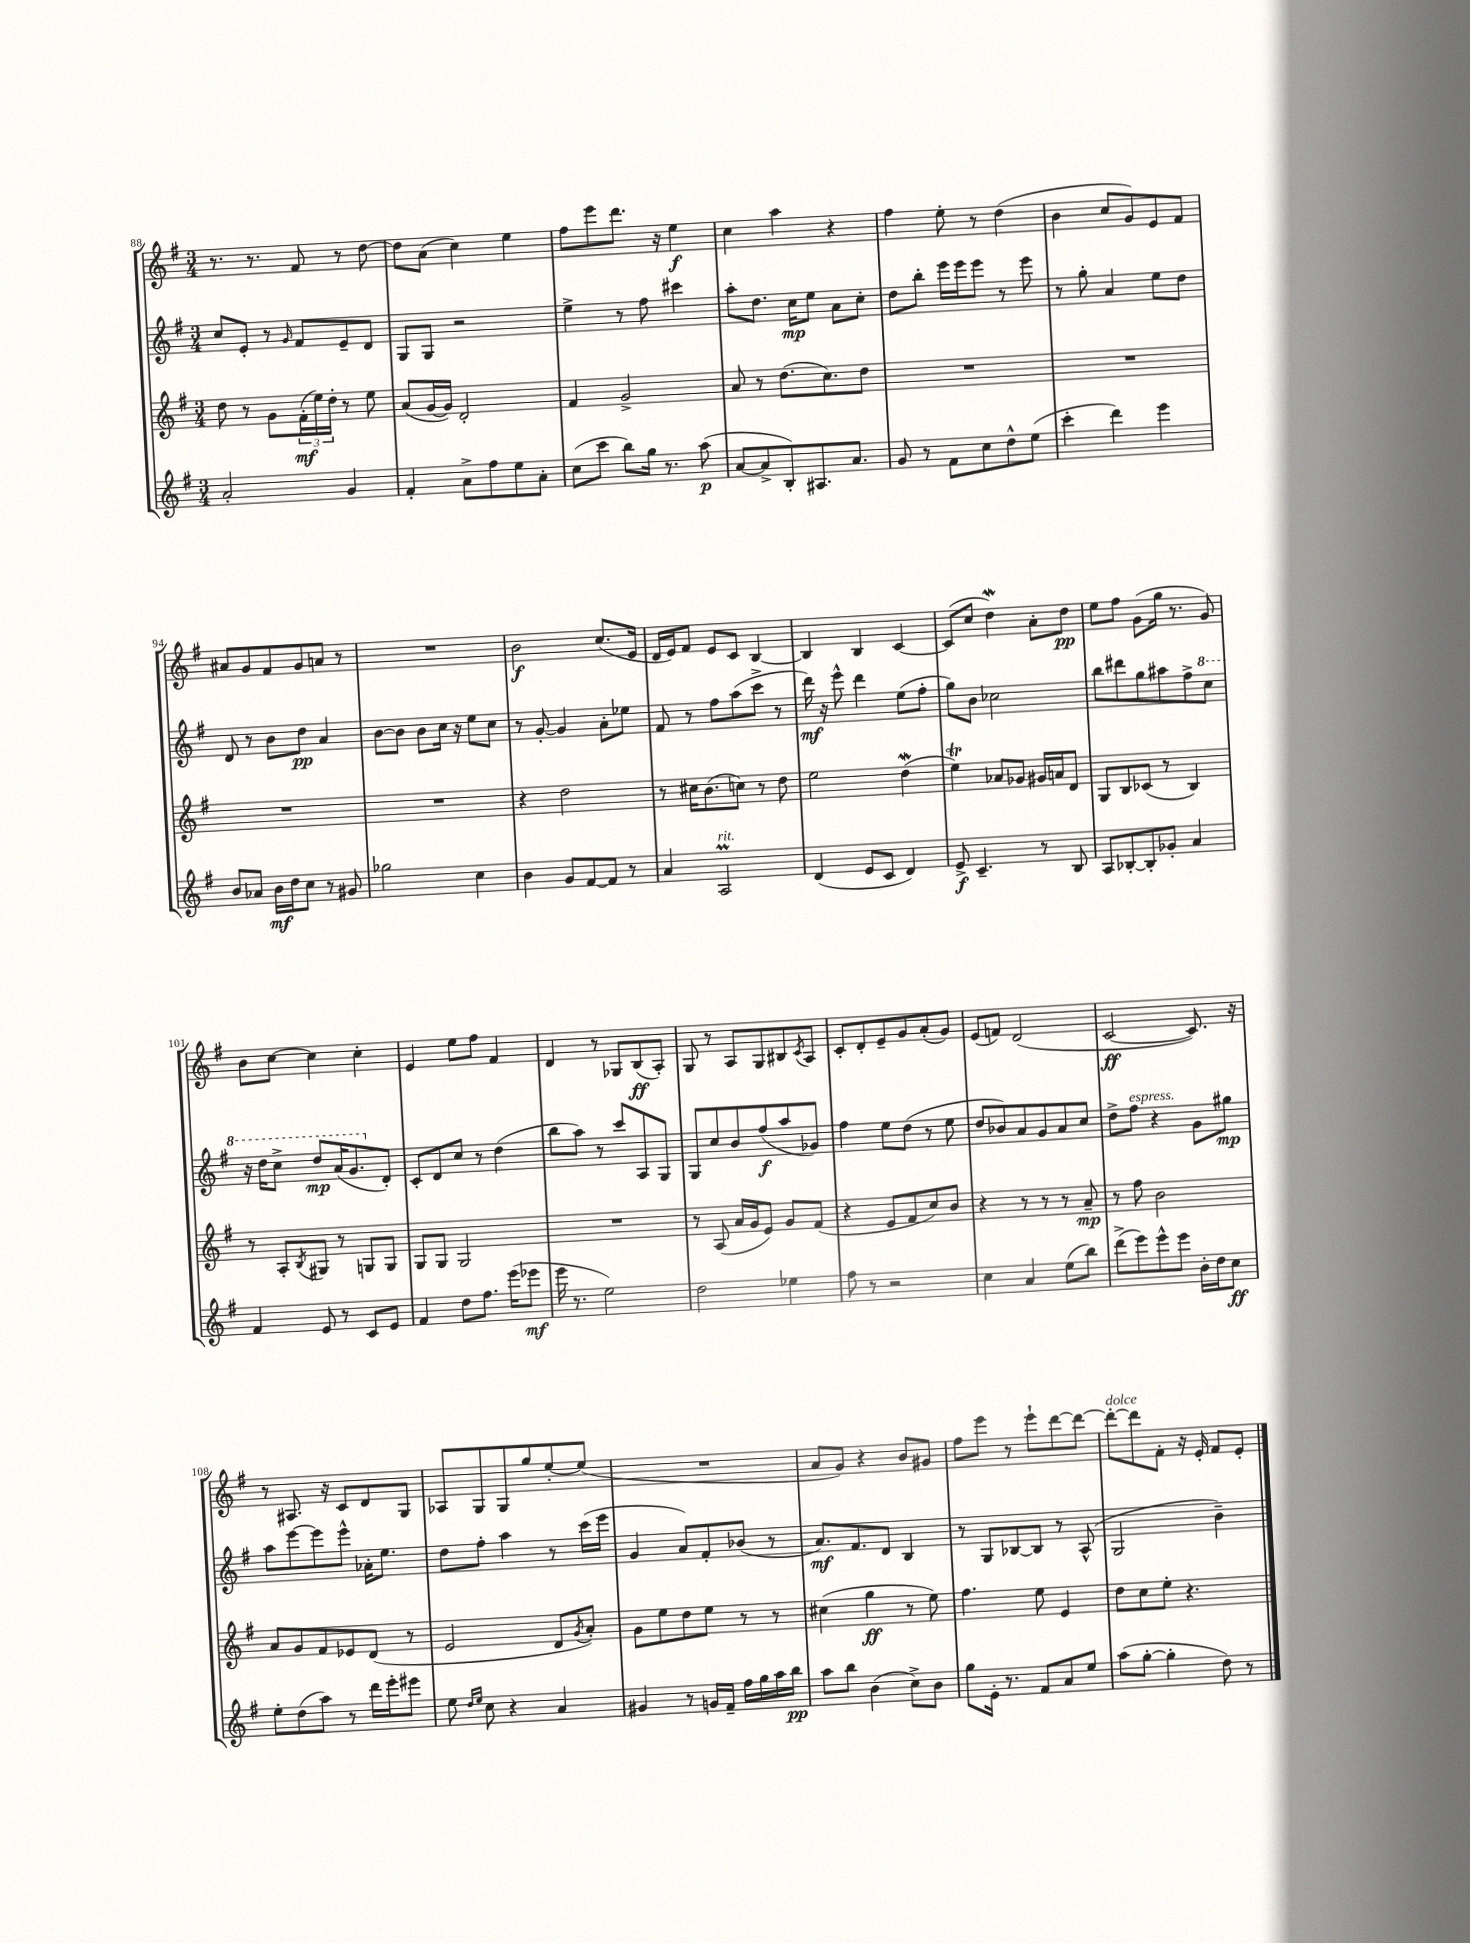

**kern	**dynam	**kern	**dynam	**kern	**dynam	**kern	**dynam
*part4	*part4	*part3	*part3	*part2	*part2	*part1	*part1
*staff4	*staff4	*staff3	*staff3	*staff2	*staff2	*staff1	*staff1
*clefG2	*	*clefG2	*	*clefG2	*	*clefG2	*
*k[f#]	*	*k[f#]	*	*k[f#]	*	*k[f#]	*
*M3/4	*	*M3/4	*	*M3/4	*	*M3/4	*
=88	=88	=88	=88	=88	=88	=88	=88
2a'/	.	8dd\	.	8cc/L	.	8.r	.
.	.	8r	.	8e'/J	.	.	.
.	.	.	.	.	.	8.r	.
.	.	8g\L	.	8r	.	.	.
.	.	.	.	16qqg/	.	.	.
.	.	(24f#'\L	mf	8f#/L	.	8f#/	.
.	.	24ee\)	.	.	.	.	.
.	.	24dd'\JJ	.	.	.	.	.
4g/	.	8r	.	8e~/	.	8r	.
.	.	8ee\	.	8d/J	.	[8dd\	.
=89	=89	=89	=89	=89	=89	=89	=89
4f#'/	.	(8a/L	.	8G/L	.	8dd\L]	.
.	.	[16g/L	.	8G/J	.	(8a\J	.
.	.	16g/JJ])	.	.	.	.	.
8a^\L	.	2d'/	.	2r	.	4cc\)	.
8ff#\	.	.	.	.	.	.	.
8ee\	.	.	.	.	.	4ee\	.
8a'\J	.	.	.	.	.	.	.
=90	=90	=90	=90	=90	=90	=90	=90
(8cc\L	.	4f#/	.	4ee^\	.	8ff#\L	.
8ccc\J	.	.	.	.	.	8eee\	.
8bb\L)	.	2g^/	.	8r	.	8.ddd\J	.
16gg\Jk	.	.	.	8ff#\	.	.	.
8.r	.	.	.	.	.	16r	.
.	.	.	.	4ccc#X\	.	4ee\	f
(8aa\	p	.	.	.	.	.	.
=91	=91	=91	=91	=91	=91	=91	=91
[8a/L	.	8a/	.	8aa'\L	.	4cc\	.
8a^/]	.	8r	.	8.dd\J	.	.	.
8B'/)	.	(8.dd\L	.	.	.	4aa\	.
.	.	.	.	16cc\KL	mp	.	.
8.A#X/	.	.	.	8ee\J	.	.	.
.	.	8.cc\)	.	.	.	.	.
.	.	.	.	8a\L	.	4r	.
8.a/J	.	.	.	.	.	.	.
.	.	8dd\J	.	8cc'\J	.	.	.
=92	=92	=92	=92	=92	=92	=92	=92
8g/	.	2.r	.	8dd\L	.	4ff#\	.
8r	.	.	.	8bb'\J	.	.	.
8f#\L	.	.	.	16eee\LL	.	8ee'\	.
.	.	.	.	16eee\J	.	.	.
8cc\	.	.	.	8eee\J	.	8r	.
8dd^^\	.	.	.	8r	.	(4dd\	.
(8ee\J	.	.	.	8eee\	.	.	.
=93	=93	=93	=93	=93	=93	=93	=93
4ccc'\	.	2.r	.	8r	.	4b\	.
.	.	.	.	8gg'\	.	.	.
4ddd\)	.	.	.	4a/	.	8cc/L	.
.	.	.	.	.	.	8g/)	.
4eee\	.	.	.	8ee\L	.	8e/	.
.	.	.	.	8dd\J	.	8f#/J	.
!!LO:LB:g=z
=94	=94	=94	=94	=94	=94	=94	=94
8b/L	.	2.r	.	8d/	.	8a#X/L	.
8a-X/J	.	.	.	8r	.	8g/	.
16b\LL	mf	.	.	8b\L	.	8f#/	.
16dd\J	.	.	.	.	.	.	.
8cc\J	.	.	.	8dd\J	pp	8g/	.
8r	.	.	.	4a/	.	8an/J	.
8g#X/	.	.	.	.	.	8r	.
=95	=95	=95	=95	=95	=95	=95	=95
2gg-X\	.	2.r	.	[8b\L	.	2.r	.
.	.	.	.	8b\J]	.	.	.
.	.	.	.	8b\L	.	.	.
.	.	.	.	16cc\Jk	.	.	.
.	.	.	.	16r	.	.	.
4cc\	.	.	.	8ee\L	.	.	.
.	.	.	.	8cc\J	.	.	.
=96	=96	=96	=96	=96	=96	=96	=96
4b\	.	4r	.	8r	.	2b\	f
.	.	.	.	[8g'/	.	.	.
8g/L	.	2dd\	.	4g/]	.	.	.
[8f#/	.	.	.	.	.	.	.
8f#/J]	.	.	.	8a'\L	.	(8.cc/L	.
8r	.	.	.	8ee-X\J	.	.	.
.	.	.	.	.	.	16e/Jk	.
=97	=97	=97	=97	=97	=97	=97	=97
4a/	.	8r	.	8f#/	.	16d/LL	.
.	.	.	.	.	.	16e/J)	.
.	.	16cc#X\KL	.	8r	.	8f#/J	.
.	.	(8.b\	.	.	.	.	.
!LO:TX:a:i:t=rit.	!	!	!	!	!	!	!
2AM/	.	.	.	8ff#\L	.	8e/L	.
.	.	8ccn\J)	.	(8aa\	.	8c/J	.
.	.	8r	.	8ccc^\J	.	[4B/	.
.	.	8dd\	.	8r	.	.	.
=98	=98	=98	=98	=98	=98	=98	=98
(4d/	.	2ee\	.	16ddd\)	mf	4B/]	.
.	.	.	.	16r	.	.	.
.	.	.	.	8eee^^\	.	.	.
8e/L	.	.	.	4ddd\	.	4B/	.
8c/J	.	.	.	.	.	.	.
4d/)	.	(4ddW\	.	(8ee\L	.	[4c/	.
.	.	.	.	8ff#'\J	.	.	.
=99	=99	=99	=99	=99	=99	=99	=99
8e^/	f	4eeT\)	.	8gg\L)	.	(8c/L]	.
4.c~/	.	.	.	8b\J	.	8cc/J	.
.	.	8a-X/L	.	2cc-X\	.	4ddW\)	.
.	.	8g-X/J	.	.	.	.	.
8r	.	16g#X/LL	.	.	.	8a'\L	.
.	.	16an/J	.	.	.	.	.
8B/	.	8d/J	.	.	.	8dd\J	pp
=100	=100	=100	=100	=100	=100	=100	=100
8A/L	.	8G/L	.	8bb\L	.	8ee\L	.
[8B-X'/	.	8B/	.	8ddd#X\	.	8ff#\J	.
8B-'/]	.	(8c-X/J	.	8gg\	.	(8g\L	.
8g-X'/J	.	8r	.	8aa#X\	.	16gg\Jk	.
.	.	.	.	.	.	8.r	.
4a/	.	4B/)	.	8ff#^\	.	.	.
*	*	*	*	*8va	*	*	*
.	.	.	.	8ccc\J	.	8g/)	.
!!LO:LB:g=z
=101	=101	=101	=101	=101	=101	=101	=101
4f#/	.	8r	.	16r	.	8b\L	.
.	.	.	.	16ddd\KL	.	.	.
.	.	8A'/L	.	8ccc^\J	.	[8cc\J	.
.	.	8qB/	.	.	.	.	.
8e/	.	8G#X/J	.	8ddd/L	mp	4cc\]	.
8r	.	8r	.	(16aa/K	.	.	.
.	.	.	.	8.gg/	.	.	.
8c/L	.	8Gn/L	.	.	.	4cc'\	.
*	*	*	*	*X8va	*	*	*
8e/J	.	8G/J	.	8d'/J)	.	.	.
=102	=102	=102	=102	=102	=102	=102	=102
4f#/	.	8G/L	.	8c'/L	.	4e/	.
.	.	8G/J	.	8d/	.	.	.
8dd\L	.	2G/	.	8cc/J	.	8ee\L	.
8.ff#\J	.	.	.	8r	.	8ff#\J	.
.	.	.	.	(4dd\	.	4f#/	.
(16eee\KL	.	.	.	.	.	.	.
8eee-X\J	mf	.	.	.	.	.	.
=103	=103	=103	=103	=103	=103	=103	=103
16eee\	.	2.r	.	8bb\L	.	4d/	.
8.r	.	.	.	.	.	.	.
.	.	.	.	8aa\J)	.	.	.
2ee\)	.	.	.	8r	.	8r	.
.	.	.	.	8ccc/L	.	8G-X/L	.
.	.	.	.	8A/	.	(8B/	ff
.	.	.	.	8G/J	.	8A'/J)	.
=104	=104	=104	=104	=104	=104	=104	=104
2dd\	.	8r	.	8G/L	.	8G/	.
.	.	(8A/	.	8cc/	.	8r	.
.	.	16a/LL	.	8b/	.	8A/L	.
.	.	16g/J	.	.	.	.	.
.	.	8e/J)	.	(8ff#/	f	8G/	.
4ee-X\	.	8g/L	.	8aa/	.	8B#X/	.
.	.	.	.	.	.	8qc/	.
.	.	(8f#/J	.	8g-X/J)	.	8A/J	.
=105	=105	=105	=105	=105	=105	=105	=105
8ff#\	.	4r	.	4ff#\	.	8c'/L	.
8r	.	.	.	.	.	8d'/	.
2r	.	8e/L	.	8ee\L	.	8e~/	.
.	.	8f#/	.	(8dd\J	.	8g/	.
.	.	8cc/)	.	8r	.	(8a'/	.
.	.	8b/J	.	8ee\	.	8g/J)	.
=106	=106	=106	=106	=106	=106	=106	=106
4cc\	.	4r	.	8dd/L	.	(8e/L	.
.	.	.	.	8b-X/)	.	8fn/J)	.
4a/	.	8r	.	8a/	.	(2d/	.
.	.	8r	.	8g/	.	.	.
(8ee\L	.	8r	.	8a/	.	.	.
8bb\J)	.	8a~/	mp	8cc/J	.	.	.
=107	=107	=107	=107	=107	=107	=107	=107
(8ddd^\L	.	8r	.	8dd^\L	.	[2c/	ff
!	!	!	!	!LO:TX:a:i:t=espress.	!	!	!
8eee\)	.	8ff#\	.	8ff#\J	.	.	.
8eee^^\	.	2b\	.	4r	.	.	.
8eee\J	.	.	.	.	.	.	.
16b'\LL	.	.	.	8g\L	.	8.c/])	.
16dd\J	.	.	.	.	.	.	.
8cc\J	ff	.	.	8gg#X\J	mp	.	.
.	.	.	.	.	.	16r	.
!!LO:LB:g=z
=108	=108	=108	=108	=108	=108	=108	=108
8ee'\L	.	8a/L	.	8aa\L	.	8r	.
(8dd\	.	8g/	.	[8eee\	.	8.A#X/	.
8aa\J)	.	8f#/	.	8eee\]	.	.	.
.	.	.	.	.	.	16r	.
8r	.	8e-X/	.	8eee^^\J	.	8c/L	.
16ddd\LL	.	(8d/J	.	16a-X'\KL	.	8d/	.
16eee'\J	.	.	.	8.ee\J	.	.	.
8eee#X\J	.	8r	.	.	.	8G/J	.
=109	=109	=109	=109	=109	=109	=109	=109
8ee\	.	2e/	.	8dd\L	.	8A-X/L	.
16qqdd/LL	.	.	.	.	.	.	.
16qqee/JJ	.	.	.	.	.	.	.
8cc\	.	.	.	8ff#'\J	.	8G/	.
4r	.	.	.	4aa\	.	8G/	.
.	.	.	.	.	.	8gg/	.
4a/	.	8d/L	.	8r	.	[8ee'/	.
.	.	8qg/	.	.	.	.	.
.	.	8a'/J)	.	(16ccc\LL	.	(8ee/J]	.
.	.	.	.	16eee\JJ	.	.	.
=110	=110	=110	=110	=110	=110	=110	=110
4g#X/	.	8g\L	.	4g/	.	2.r	.
.	.	8ee\	.	.	.	.	.
8r	.	8dd\	.	8a/L)	.	.	.
16gn/LL	.	8ee\J	.	8f#'/	.	.	.
16f#~/JJ	.	.	.	.	.	.	.
16ff#\LL	.	8r	.	(8b-X/J	.	.	.
16gg\	.	.	.	.	.	.	.
16aa\	.	8r	.	8r	.	.	.
16bb\JJ	pp	.	.	.	.	.	.
=111	=111	=111	=111	=111	=111	=111	=111
8aa\L	.	(4cc#X\	.	8.a/L)	mf	8a/L	.
8bb\J	.	.	.	.	.	8g/J)	.
.	.	.	.	8.f#/	.	.	.
(4b\	.	4gg\	ff	.	.	4r	.
.	.	.	.	8d/J	.	.	.
8cc^\L)	.	8r	.	4B/	.	8b/L	.
8b\J	.	8ee\)	.	.	.	8g#X/J	.
=112	=112	=112	=112	=112	=112	=112	=112
8gg\L	.	4.ff#\	.	8r	.	8ff#\L	.
16e'\Jk	.	.	.	8G/L	.	8eee\J	.
8.r	.	.	.	.	.	.	.
.	.	.	.	[8B-X/	.	8r	.
8f#/L	.	8ee\	.	8B-/J]	.	8eee`\L	.
8a/	.	4e/	.	8r	.	[8ddd\	.
8ee/J	.	.	.	(8A^^/	.	8ddd\J_	.
=113	=113	=113	=113	=113	=113	=113	=113
!	!	!	!	!	!	!LO:TX:a:i:t=dolce	!
(8aa\L	.	8dd\L	.	2G/	.	8ddd'\L_	.
[8gg'\J	.	8cc\	.	.	.	8ddd\]	.
4gg'\]	.	8ee'\J	.	.	.	8f#'\J	.
.	.	4.r	.	.	.	16r	.
.	.	.	.	.	.	16e'/	.
8dd\)	.	.	.	4b~\)	.	8f#/L	.
8r	.	.	.	.	.	8e'/J	.
==	==	==	==	==	==	==	==
*-	*-	*-	*-	*-	*-	*-	*-
